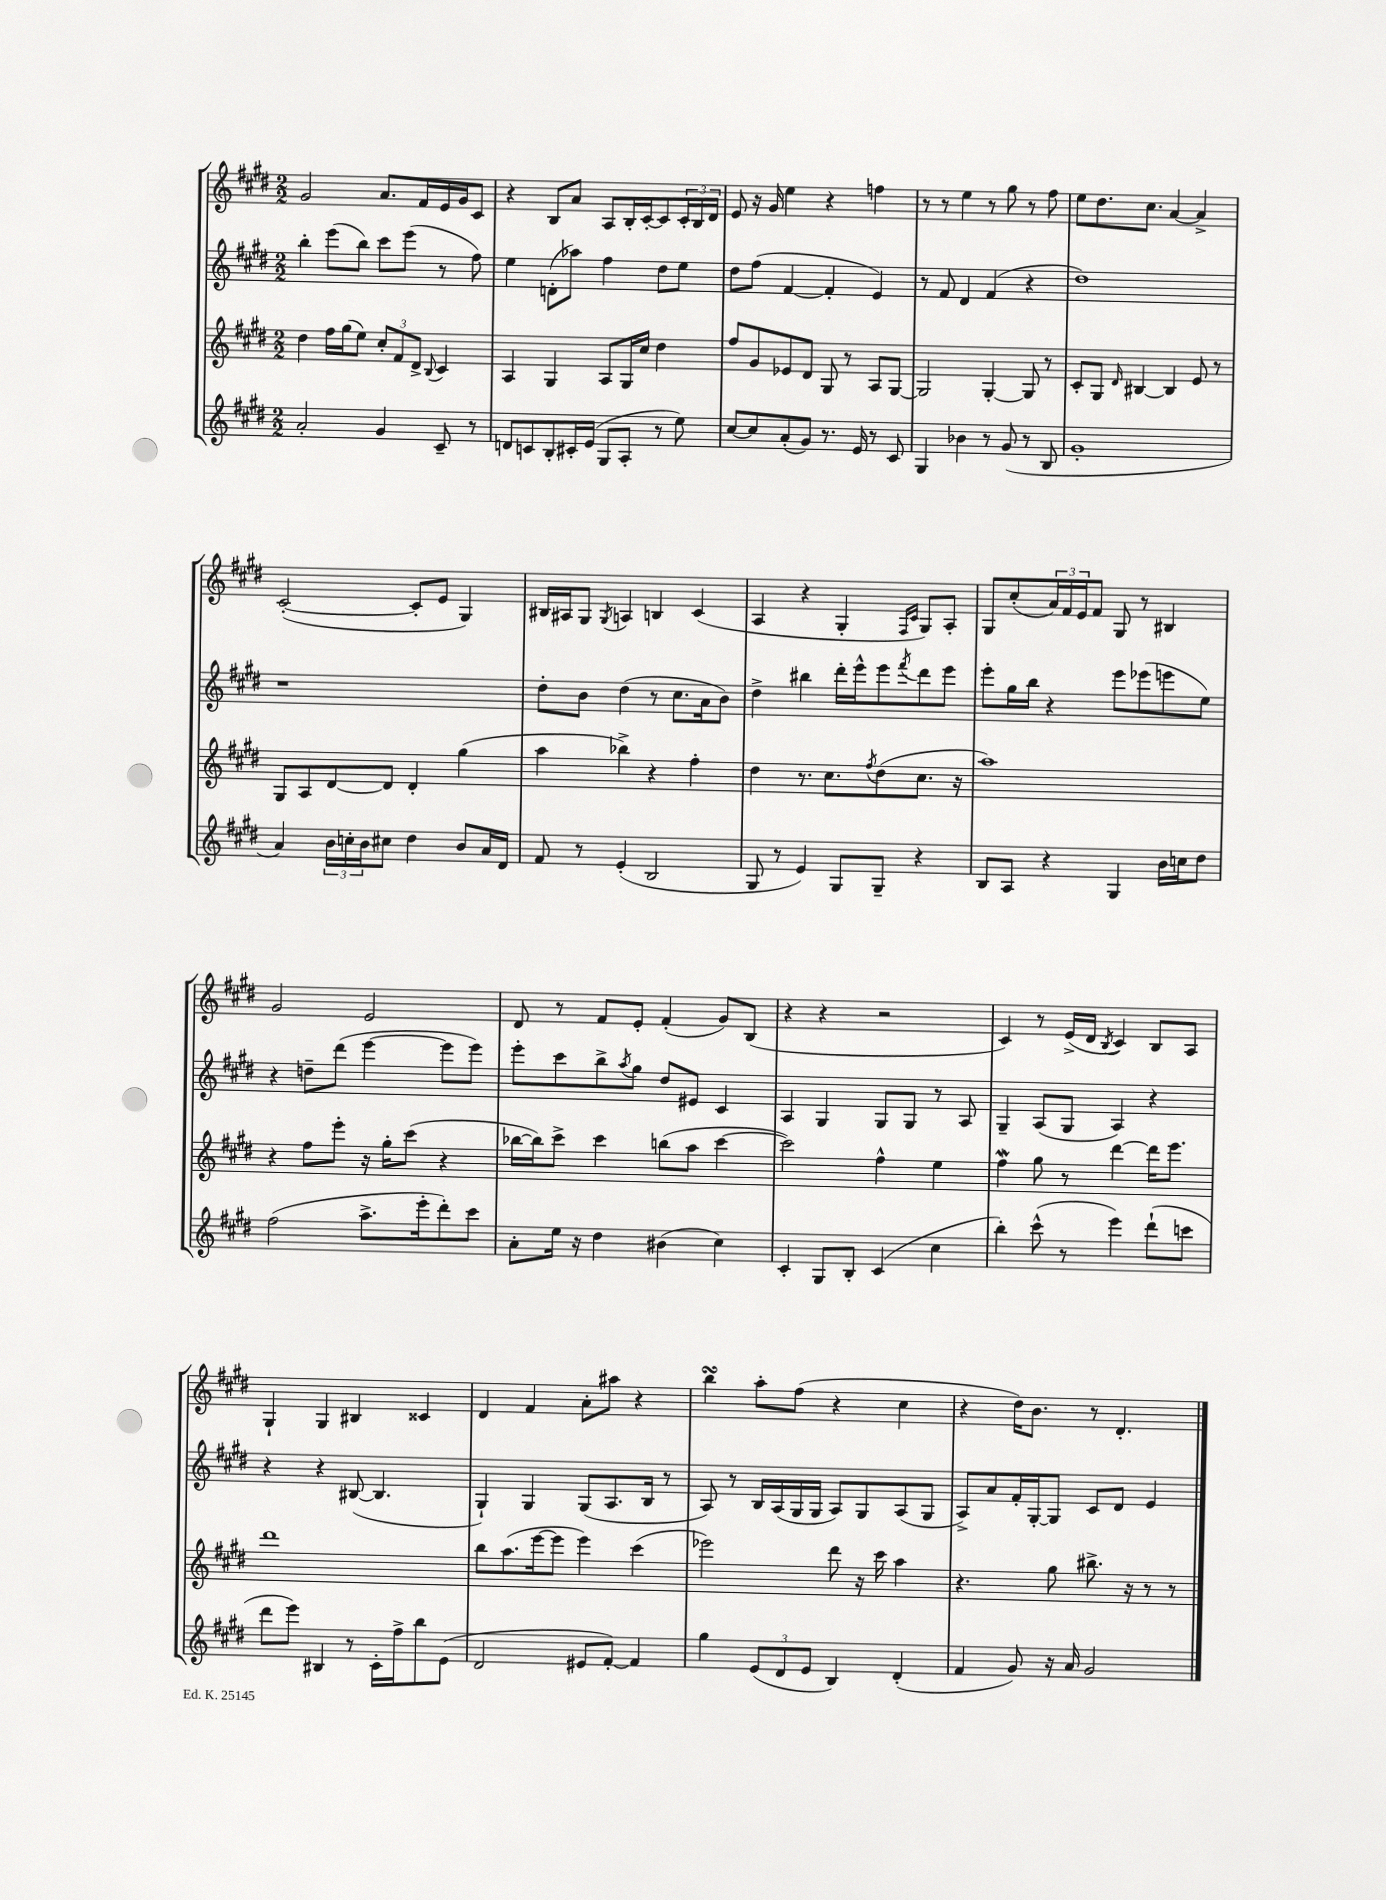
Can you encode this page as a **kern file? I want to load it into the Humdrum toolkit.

**kern	**kern	**kern	**kern
*staff4	*staff3	*staff2	*staff1
*clefG2	*clefG2	*clefG2	*clefG2
*k[f#c#g#d#]	*k[f#c#g#d#]	*k[f#c#g#d#]	*k[f#c#g#d#]
*M2/2	*M2/2	*M2/2	*M2/2
2a'	4dd#	4bb'	2g#
.	16ff#	(8eee	.
.	(16gg#	.	.
.	8ee)	8bb)	.
4g#	12cc#'	8ccc#	8.a
.	12f#	.	.
.	.	(8eee	.
.	12d#^	.	.
.	.	.	16f#
.	8qqB	.	.
8c#~	4c#	8r	16e
.	.	.	16g#
8r	.	8ff#)	8c#
=	=	=	=
8d	4A	4ee	4r
8c	.	.	.
8B'	4G#	(8d'	8B
16c#'	.	8aa-)	8a
(16e	.	.	.
8G#	8A	4ff#	8A
8A'	16G#	.	16B'
.	16cc#	.	[16c#'
8r	4dd#	8dd#	8c#]
8ee)	.	8ee	24c#'
.	.	.	24B
.	.	.	24d#
=	=	=	=
[8cc#	8ff#	8dd#	8e
8cc#]	8g#	(8ff#	16r
.	.	.	16g#
(8a'	8e-	[4f#	4ee
8g#)	8d#	.	.
8.r	8G#	4f#']	4r
.	8r	.	.
16e	.	.	.
8r	8A	4e)	4ff
8c#	[8G#	.	.
=	=	=	=
4G#	2G#]	8r	8r
.	.	8f#	8r
4b-	.	4d#	4ee
8r	[4G#'	(4f#	8r
(8g#	.	.	8gg#
8r	8G#]	4r	8r
8B	8r	.	8ff#
=	=	=	=
1g#'	8c#'	1dd#)	8ee
.	8G#	.	8.dd#
.	16qqd#	.	.
.	[4B#	.	.
.	.	.	8.cc#
.	4B#]	.	[4a
.	8e	.	4a^]
.	8r	.	.
=	=	=	=
4a)	8G#	1r	([2c#'
.	8A	.	.
24b	[8d#	.	.
24cc'	.	.	.
24b	.	.	.
8cc#	8d#]	.	.
4dd#	4d#'	.	8c#']
.	.	.	8e
8b	(4gg#	.	4G#)
16a	.	.	.
16d#	.	.	.
=	=	=	=
8f#	4aa	8dd#'	16B#
.	.	.	16A#
8r	.	8b	8G#
.	.	.	8qG#
(4e'	4bb-^)	(4dd#	4A
2B	4r	8r	4B
.	.	8.cc#	.
.	4ff#'	.	(4c#
.	.	16a	.
.	.	8b)	.
=	=	=	=
8G#	4dd#	4dd#^	4A
8r	.	.	.
4e)	8.r	4bb#	4r
.	8.cc#	.	.
8G#	.	16ddd#'	4G#'
.	.	16eee^^	.
.	8qff#	.	.
8G#~	(8dd#	8eee	.
.	.	.	16qqF#
.	.	8qfff#	16qqc#
4r	8.cc#	8ddd#	8G#)
.	.	8eee	8A'
.	16r	.	.
=	=	=	=
8B	1aa)	8eee'	8G#
8A	.	16gg#	(8cc#'
.	.	16bb	.
4r	.	4r	24a)
.	.	.	24f#
.	.	.	24e
.	.	.	8f#
4G#	.	8eee	8G#
.	.	(8eee-	8r
16b	.	8eee	4B#
16cc	.	.	.
8dd#	.	8ee)	.
=	=	=	=
(2ff#	4r	4r	2g#
.	8ff#	8dd~	.
.	8eee'	(8ddd#	.
8.aa^	16r	[4eee	2e
.	16gg#'	.	.
.	(8ccc#	.	.
16eee'	.	.	.
8ddd#')	4r	8eee]	.
8ccc#	.	8eee)	.
=	=	=	=
8a'	[16bb-	8eee'	8d#
.	16bb-])	.	.
16ee	8ccc#^	8ccc#	8r
16r	.	.	.
4dd#	4ccc#	8bb^	8f#
.	.	8qaa	.
.	.	8gg#	8e'
(4b#	(8bb	8dd#	(4f#'
.	8aa	8e#	.
4cc#)	[4ccc#	4c#	8g#)
.	.	.	(8B
=	=	=	=
4c#'	2ccc#])	4A	4r
8G#	.	4G#	4r
8B'	.	.	.
(4c#	4ff#^^	8G#	2r
.	.	8G#	.
4cc#	4ee	8r	.
.	.	8A	.
=	=	=	=
4bb')	4ff#	4G#~	4c#)
(8ccc#^^	8gg#	(8A	8r
8r	8r	8G#	(16e^
.	.	.	16d#
.	.	.	8qB
4eee)	[4ddd#	4A)	4c#)
(8ddd#`	16ddd#]	4r	8B
.	8.eee	.	.
8ccc	.	.	8A
=	=	=	=
8ddd#	1ddd#	4r	4G#`
8eee)	.	.	.
4B#	.	4r	4G#
8r	.	([8B#	4B#
16c#'	.	4.B#]	.
16ff#^	.	.	.
8bb	.	.	4c##
(8e	.	.	.
=	=	=	=
2d#	8bb	4G#`)	4d#
.	(8.aa	.	.
.	.	4G#	4f#
.	[16eee	.	.
.	8eee]	.	.
8e#	4eee)	(8G#	8a'
[8f#')	.	8.A	8aa#
4f#]	(4ccc#	.	4r
.	.	16B	.
.	.	8r	.
=	=	=	=
4gg#	2eee-)	8A)	4bb
.	.	8r	.
(12e	.	16B	8aa'
.	.	(16A	.
12d#	.	.	.
.	.	16G#	(8ff#
12e	.	.	.
.	.	16G#	.
4B)	8ddd#	8A)	4r
.	16r	8G#	.
.	16ccc#	.	.
(4d#'	4aa	(8A	4cc#
.	.	8G#	.
=	=	=	=
4f#	4.r	8A^)	4r
.	.	8a	.
8g#)	.	16f#'	16dd#)
.	.	[16G#'	8.b
16r	8gg#	8G#]	.
16a	.	.	.
2g#	8.bb#^	8c#	8r
.	.	8d#	4.d#'
.	16r	.	.
.	8r	4e	.
.	8r	.	.
==	==	==	==
*-	*-	*-	*-
